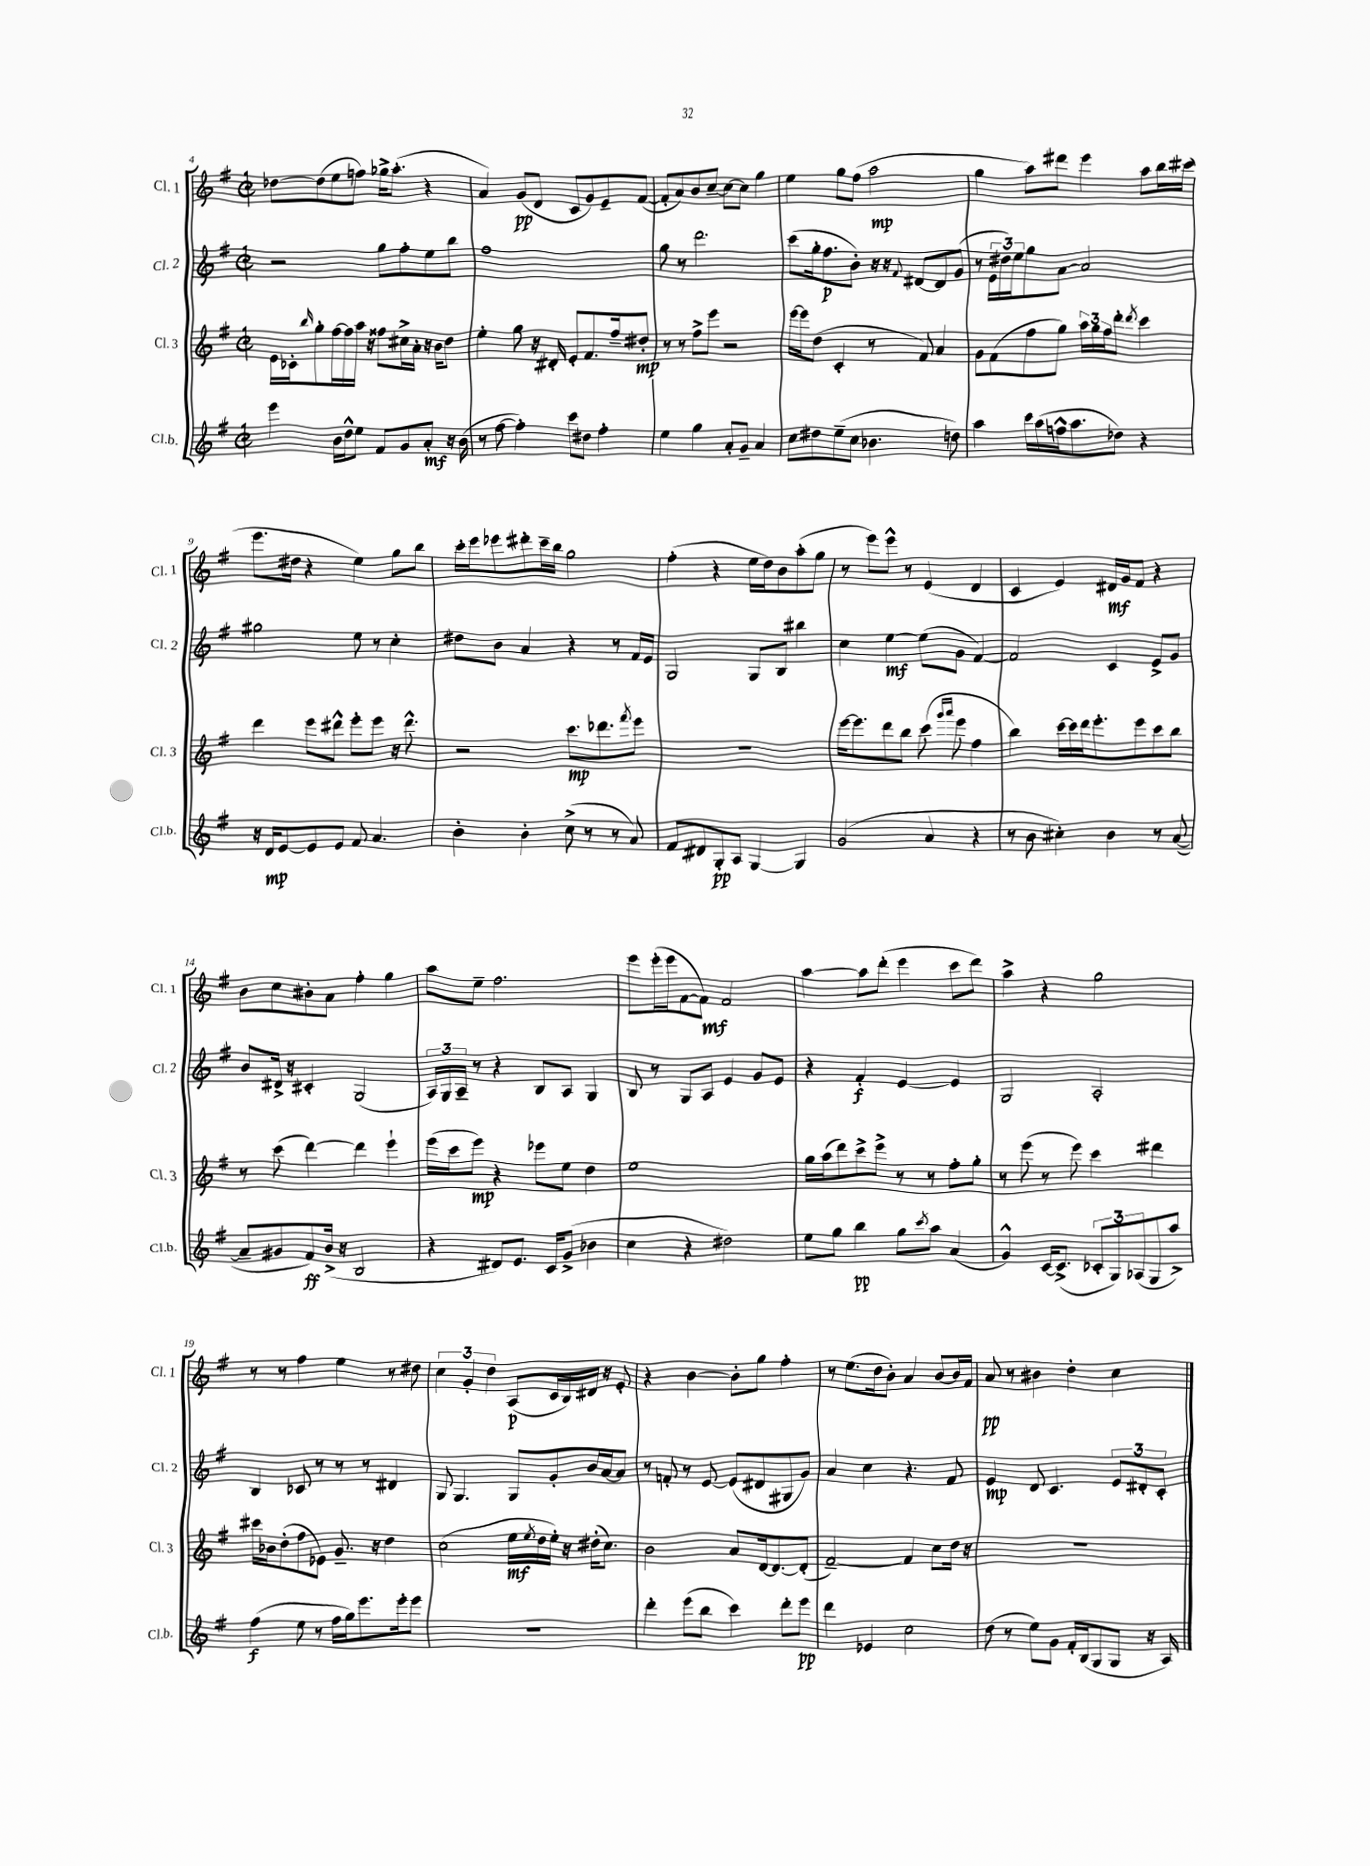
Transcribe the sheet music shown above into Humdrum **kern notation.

**kern	**dynam	**kern	**dynam	**kern	**dynam	**kern	**dynam
*part4	*part4	*part3	*part3	*part2	*part2	*part1	*part1
*staff4	*staff4	*staff3	*staff3	*staff2	*staff2	*staff1	*staff1
*I"Cl.b.	*	*I"Cl. 3	*	*I"Cl. 2	*	*I"Cl. 1	*
*I'Cl.b.	*	*I'Cl. 3	*	*I'Cl. 2	*	*I'Cl. 1	*
*clefG2	*	*clefG2	*	*clefG2	*	*clefG2	*
*k[f#]	*	*k[f#]	*	*k[f#]	*	*k[f#]	*
*M2/2	*	*M2/2	*	*M2/2	*	*M2/2	*
*met(c|)	*	*met(c|)	*	*met(c|)	*	*met(c|)	*
=4	=4	=4	=4	=4	=4	=4	=4
4eee\	.	16e\LL	.	2r	.	[8dd-X\L	.
.	.	16c-X'\J	.	.	.	.	.
.	.	16qqbb/	.	.	.	.	.
.	.	8gg'\	.	.	.	(8dd-\]	.
16b\LL	.	[16ff#\L	.	.	.	8ee\	.
16dd^^\J	.	16ff#\]	.	.	.	.	.
8ee\J	.	16aa\JJ	.	.	.	8ffn\J)	.
.	.	16r	.	.	.	.	.
8f#/L	.	8ff##X\L	.	8gg\L	.	16gg-X^\KL	.
.	.	.	.	.	.	(8.aa'\J	.
8g/	.	16cc#X^\L	.	8ff#'\	.	.	.
.	.	16a'\JJ	.	.	.	.	.
8a'/J	mf	16r	.	8ee\	.	4r	.
.	.	16b\KL	.	.	.	.	.
16r	.	8dd\J	.	8bb\J	.	.	.
(16b\	.	.	.	.	.	.	.
=5	=5	=5	=5	=5	=5	=5	=5
8r	.	4ee'\	.	1ff#	.	4a/)	.
[8ff#\	.	.	.	.	.	.	.
4ff#'\])	.	8gg\	.	.	.	(8g/L	pp
.	.	16r	.	.	.	8d/J	.
.	.	16d#X'/	.	.	.	.	.
8ccc\L	.	8e'/L	.	.	.	8c/L	.
8dd#X\J	.	8.f#/	.	.	.	8g/)	.
4ff#'\	.	.	.	.	.	8e~/	.
.	.	16ff#~/k	.	.	.	.	.
.	.	8dd#X'/J	mp	.	.	([8f#/J	.
=6	=6	=6	=6	=6	=6	=6	=6
4ee\	.	8r	.	8gg\	.	8f#'/L]	.
.	.	8r	.	8r	.	8a/)	.
4gg\	.	8ff#^\L	.	2.ddd\	.	8b/	.
.	.	8eee\J	.	.	.	[8cc~/J	.
8a'/L	.	2r	.	.	.	8cc\L_	.
8g~/J	.	.	.	.	.	8cc\J]	.
4a/	.	.	.	.	.	4gg\	.
=7	=7	=7	=7	=7	=7	=7	=7
8cc\L	.	[16eee\LL	.	(8ccc\L	.	4ee\	.
.	.	16eee\J]	.	.	.	.	.
8dd#X\	.	(8dd\J	.	16gg'\k	.	.	.
.	.	.	.	8.ff#\	p	.	.
(8ee~\	.	4c'/	.	.	.	8gg\L	.
8cc\J	.	.	.	8b'\J)	.	(8ff#\J	.
4.b-X\	.	8r	.	16r	.	2aa\	mp
.	.	.	.	16r	.	.	.
.	.	.	.	8qqf#/	.	.	.
.	.	8f#/)	.	[8d#X/L	.	.	.
.	.	4a/	.	8d#/]	.	.	.
8ddn\)	.	.	.	(8g/J	.	.	.
=8	=8	=8	=8	=8	=8	=8	=8
4aa\	.	8g\L	.	8r	.	4gg\	.
.	.	(8f#\	.	24e\LL	.	.	.
.	.	.	.	24dd#X\)	.	.	.
.	.	.	.	24ee\J	.	.	.
16ccc\LL	.	8ff#\	.	8gg\	.	8aa\L)	.
(16aa\	.	.	.	.	.	.	.
16ffn^^\J	.	8gg\J)	.	[8a\J	.	8ddd#X\J	.
8.aa\	.	.	.	.	.	.	.
.	.	24aa\LL	.	2a/]	.	4eee\	.
.	.	24gg\	.	.	.	.	.
.	.	24ff#\J	.	.	.	.	.
8dd-X\J)	.	8ddd'\J	.	.	.	.	.
.	.	8qddd/	.	.	.	.	.
4r	.	4ccc\	.	.	.	8aa\L	.
.	.	.	.	.	.	16bb\L	.
.	.	.	.	.	.	(16ccc#X\JJ	.
!!LO:LB:g=z
=9	=9	=9	=9	=9	=9	=9	=9
16r	.	4ddd\	.	2gg#X\	.	8.eee\L	.
16d/KL	mp	.	.	.	.	.	.
[8e/	.	.	.	.	.	.	.
.	.	.	.	.	.	16dd#X\Jk	.
8e/]	.	8eee\L	.	.	.	4r	.
8e/J	.	8ddd#X^^\J	.	.	.	.	.
8f#/	.	8eee'\L	.	8ee\	.	4ee\)	.
4.a/	.	8eee\J	.	8r	.	.	.
.	.	16r	.	4cc'\	.	8gg\L	.
.	.	8.ddd#^^\	.	.	.	.	.
.	.	.	.	.	.	8bb\J	.
=10	=10	=10	=10	=10	=10	=10	=10
4b'\	.	2r	.	8dd#X\L	.	16ccc'\LL	.
.	.	.	.	.	.	16eee\J	.
.	.	.	.	8b\J	.	8eee-X\	.
4b'\	.	.	.	4a/	.	8ddd#X'\	.
.	.	.	.	.	.	16ccc~\L	.
.	.	.	.	.	.	16bb\JJ	.
(8cc^\	.	8.ccc\L	mp	4r	.	2gg\	.
8r	.	.	.	.	.	.	.
.	.	8.ddd-X\	.	.	.	.	.
8r	.	.	.	8r	.	.	.
.	.	8qfff#/	.	.	.	.	.
8a/)	.	8eee\J	.	16f#/LL	.	.	.
.	.	.	.	16e/JJ	.	.	.
=11	=11	=11	=11	=11	=11	=11	=11
8f#/L	.	1r	.	2G/	.	(4ff#'\	.
8d#X/	.	.	.	.	.	.	.
8G'/	pp	.	.	.	.	4r	.
8A/J	.	.	.	.	.	.	.
[4G/	.	.	.	8G/L	.	16ee\LL	.
.	.	.	.	.	.	16dd\J)	.
.	.	.	.	8B/J	.	8b\	.
4G/]	.	.	.	4bb#X\	.	(8aa'\	.
.	.	.	.	.	.	8gg\J	.
=12	=12	=12	=12	=12	=12	=12	=12
(2g/	.	[16eee\KL	.	4cc\	.	8r	.
.	.	8.eee\]	.	.	.	.	.
.	.	.	.	.	.	8eee\L)	.
.	.	8ddd\	.	[4ee\	mf	8eee^^\J	.
.	.	8bb\J	.	.	.	8r	.
4a/	.	(8ccc\	.	(8ee\L]	.	(4e/	.
.	.	16qqggg/LL	.	.	.	.	.
.	.	16qqaaa/JJ	.	.	.	.	.
.	.	8eee\	.	8g\J	.	.	.
4r	.	4ff#\	.	[4f#/)	.	4d/	.
=13	=13	=13	=13	=13	=13	=13	=13
8r	.	4bb\)	.	2f#/]	.	4c/	.
8b\	.	.	.	.	.	.	.
4cc#X'\)	.	[16ccc\LL	.	.	.	4e/)	.
.	.	16ccc\]	.	.	.	.	.
.	.	16ddd\J	.	.	.	.	.
.	.	8.eee'\	.	.	.	.	.
4b\	.	.	.	4c/	.	16d#X/LL	mf
.	.	.	.	.	.	16g/J	.
.	.	8eee\	.	.	.	8f#/J	.
8r	.	8ccc\	.	8e^/L	.	4r	.
([8a/	.	8bb\J	.	8g/J	.	.	.
!!LO:LB:g=z
=14	=14	=14	=14	=14	=14	=14	=14
8a~/L]	.	8r	.	8b/L	.	8b\L	.
8g#X/	.	(8ccc\	.	16d#X^/Jk	.	8cc\	.
.	.	.	.	16r	.	.	.
8f#/)	ff	[4ddd\)	.	4c#X'/	.	8b#X'\	.
(16b^/Jk	.	.	.	.	.	8a\J	.
16r	.	.	.	.	.	.	.
2B/	.	4ddd\]	.	(2G/	.	4ff#'\	.
.	.	4eee`\	.	.	.	4gg\	.
=15	=15	=15	=15	=15	=15	=15	=15
4r	.	(16eee\LL	.	24A/LL)	.	8aa\L	.
.	.	.	.	24G/	.	.	.
.	.	16ccc\J	.	.	.	.	.
.	.	.	.	24A~/JJ	.	.	.
.	.	8eee\J)	mp	8r	.	8ee~\J	.
8d#X/L)	.	4r	.	4r	.	2.ff#\	.
8.e/J	.	.	.	.	.	.	.
.	.	8eee-X\L	.	8B/L	.	.	.
16c/KL	.	.	.	.	.	.	.
(8g^/J	.	8ee\J	.	8A/J	.	.	.
4b-X\	.	4dd\	.	4G/	.	.	.
=16	=16	=16	=16	=16	=16	=16	=16
4cc\	.	1ee	.	8B/	.	8eee\L	.
.	.	.	.	8r	.	(16eee'\L	.
.	.	.	.	.	.	16eee\J	.
4r	.	.	.	8G/L	.	[8f#\	.
.	.	.	.	8A/J	.	8f#\J])	mf
2dd#X\)	.	.	.	4e/	.	2f#/	.
.	.	.	.	8g/L	.	.	.
.	.	.	.	8e/J	.	.	.
=17	=17	=17	=17	=17	=17	=17	=17
8ee\L	.	16gg\LL	.	4r	.	[4aa\	.
.	.	(16aa\J	.	.	.	.	.
8gg\J	.	8ddd\)	.	.	.	.	.
4bb\	pp	8ccc^\	.	4f#'/	f	8aa\L]	.
.	.	8eee^\J	.	.	.	(8ddd'\J	.
8gg\L	.	8r	.	[4e/	.	4eee\	.
8qccc/	.	.	.	.	.	.	.
8aa\J	.	8r	.	.	.	.	.
(4a/	.	8ff#'\L	.	4e/]	.	8ccc\L	.
.	.	8gg'\J	.	.	.	8ddd\J)	.
=18	=18	=18	=18	=18	=18	=18	=18
4g^^/)	.	8r	.	2G/	.	4aa^\	.
.	.	(8eee\	.	.	.	.	.
[16c/KL	.	8r	.	.	.	4r	.
(8.c^/J]	.	.	.	.	.	.	.
.	.	8eee\)	.	.	.	.	.
12c-X'/L	.	4ccc\	.	2A'/	.	2gg\	.
12G/)	.	.	.	.	.	.	.
(12A-X/	.	.	.	.	.	.	.
8G/	.	4ddd#X\	.	.	.	.	.
8aa^/J)	.	.	.	.	.	.	.
!!LO:LB:g=z
=19	=19	=19	=19	=19	=19	=19	=19
(4ff#\	f	16ccc#X\LL	.	4B/	.	8r	.
.	.	16b-X\J	.	.	.	.	.
.	.	(8dd'\	.	.	.	8r	.
8ee\	.	8ff#\	.	8c-X/	.	4ff#\	.
8r	.	8e-X\J)	.	8r	.	.	.
16ff#\LL	.	8.g~/	.	8r	.	4ee\	.
16gg\J)	.	.	.	.	.	.	.
8.eee\	.	.	.	8r	.	.	.
.	.	16r	.	.	.	.	.
.	.	4dd\	.	4d#X/	.	8r	.
16eee'\k	.	.	.	.	.	.	.
8eee\J	.	.	.	.	.	8dd#X\	.
=20	=20	=20	=20	=20	=20	=20	=20
1r	.	(2cc\	.	8G/	.	6cc\	.
.	.	.	.	4.G/	.	.	.
.	.	.	.	.	.	6g'/	.
.	.	.	.	.	.	6dd\	.
.	.	16ee\LL	mf	8G/L	.	(8A/L	p
.	.	8qee/	.	.	.	.	.
.	.	16dd\	.	.	.	.	.
.	.	16ee'\JJ)	.	8g'/	.	16c/L	.
.	.	16r	.	.	.	16B/)	.
.	.	(16dd#X'\KL	.	16b/L	.	16d#X/JJ	.
.	.	8.cc\J)	.	[16a/J	.	16r	.
.	.	.	.	8a/J]	.	8e'/	.
=21	=21	=21	=21	=21	=21	=21	=21
4ddd'\	.	2b\	.	8r	.	4r	.
.	.	.	.	8fn'/	.	.	.
(8eee\L	.	.	.	8r	.	[4b\	.
8bb\J	.	.	.	[8e/	.	.	.
4ccc\)	.	8a/L	.	(8e/L]	.	8b'\L]	.
.	.	[16d/k	.	8d#X/	.	8gg\J	.
.	.	8.d/_	.	.	.	.	.
8ddd'\L	.	.	.	8G#X/	.	4ff#'\	.
8eee\J	pp	(8d'/J]	.	8g/J)	.	.	.
=22	=22	=22	=22	=22	=22	=22	=22
4ddd\	.	[2f#~/)	.	4a/	.	8r	.
.	.	.	.	.	.	(8.ee\L	.
4e-X/	.	.	.	4cc\	.	.	.
.	.	.	.	.	.	16dd\k	.
.	.	.	.	.	.	8b'\J)	.
2cc\	.	4f#/]	.	4.r	.	4a/	.
.	.	8cc\L	.	.	.	[8b/L	.
.	.	16dd\Jk	.	8f#/	.	16b/L]	.
.	.	16r	.	.	.	16f#/JJ	.
=23	=23	=23	=23	=23	=23	=23	=23
(8dd\	.	1r	.	4e/	mp	8a/	pp
8r	.	.	.	.	.	8r	.
8ee\L)	.	.	.	8d/	.	4b#X\	.
8g\J	.	.	.	4.c/	.	.	.
16f#'/LL	.	.	.	.	.	4dd'\	.
(16B/J	.	.	.	.	.	.	.
8G/	.	.	.	.	.	.	.
8G/J	.	.	.	12e/L	.	4cc\	.
.	.	.	.	12d#X'/	.	.	.
16r	.	.	.	.	.	.	.
.	.	.	.	12c'/J	.	.	.
16A/)	.	.	.	.	.	.	.
==	==	==	==	==	==	==	==
*-	*-	*-	*-	*-	*-	*-	*-
